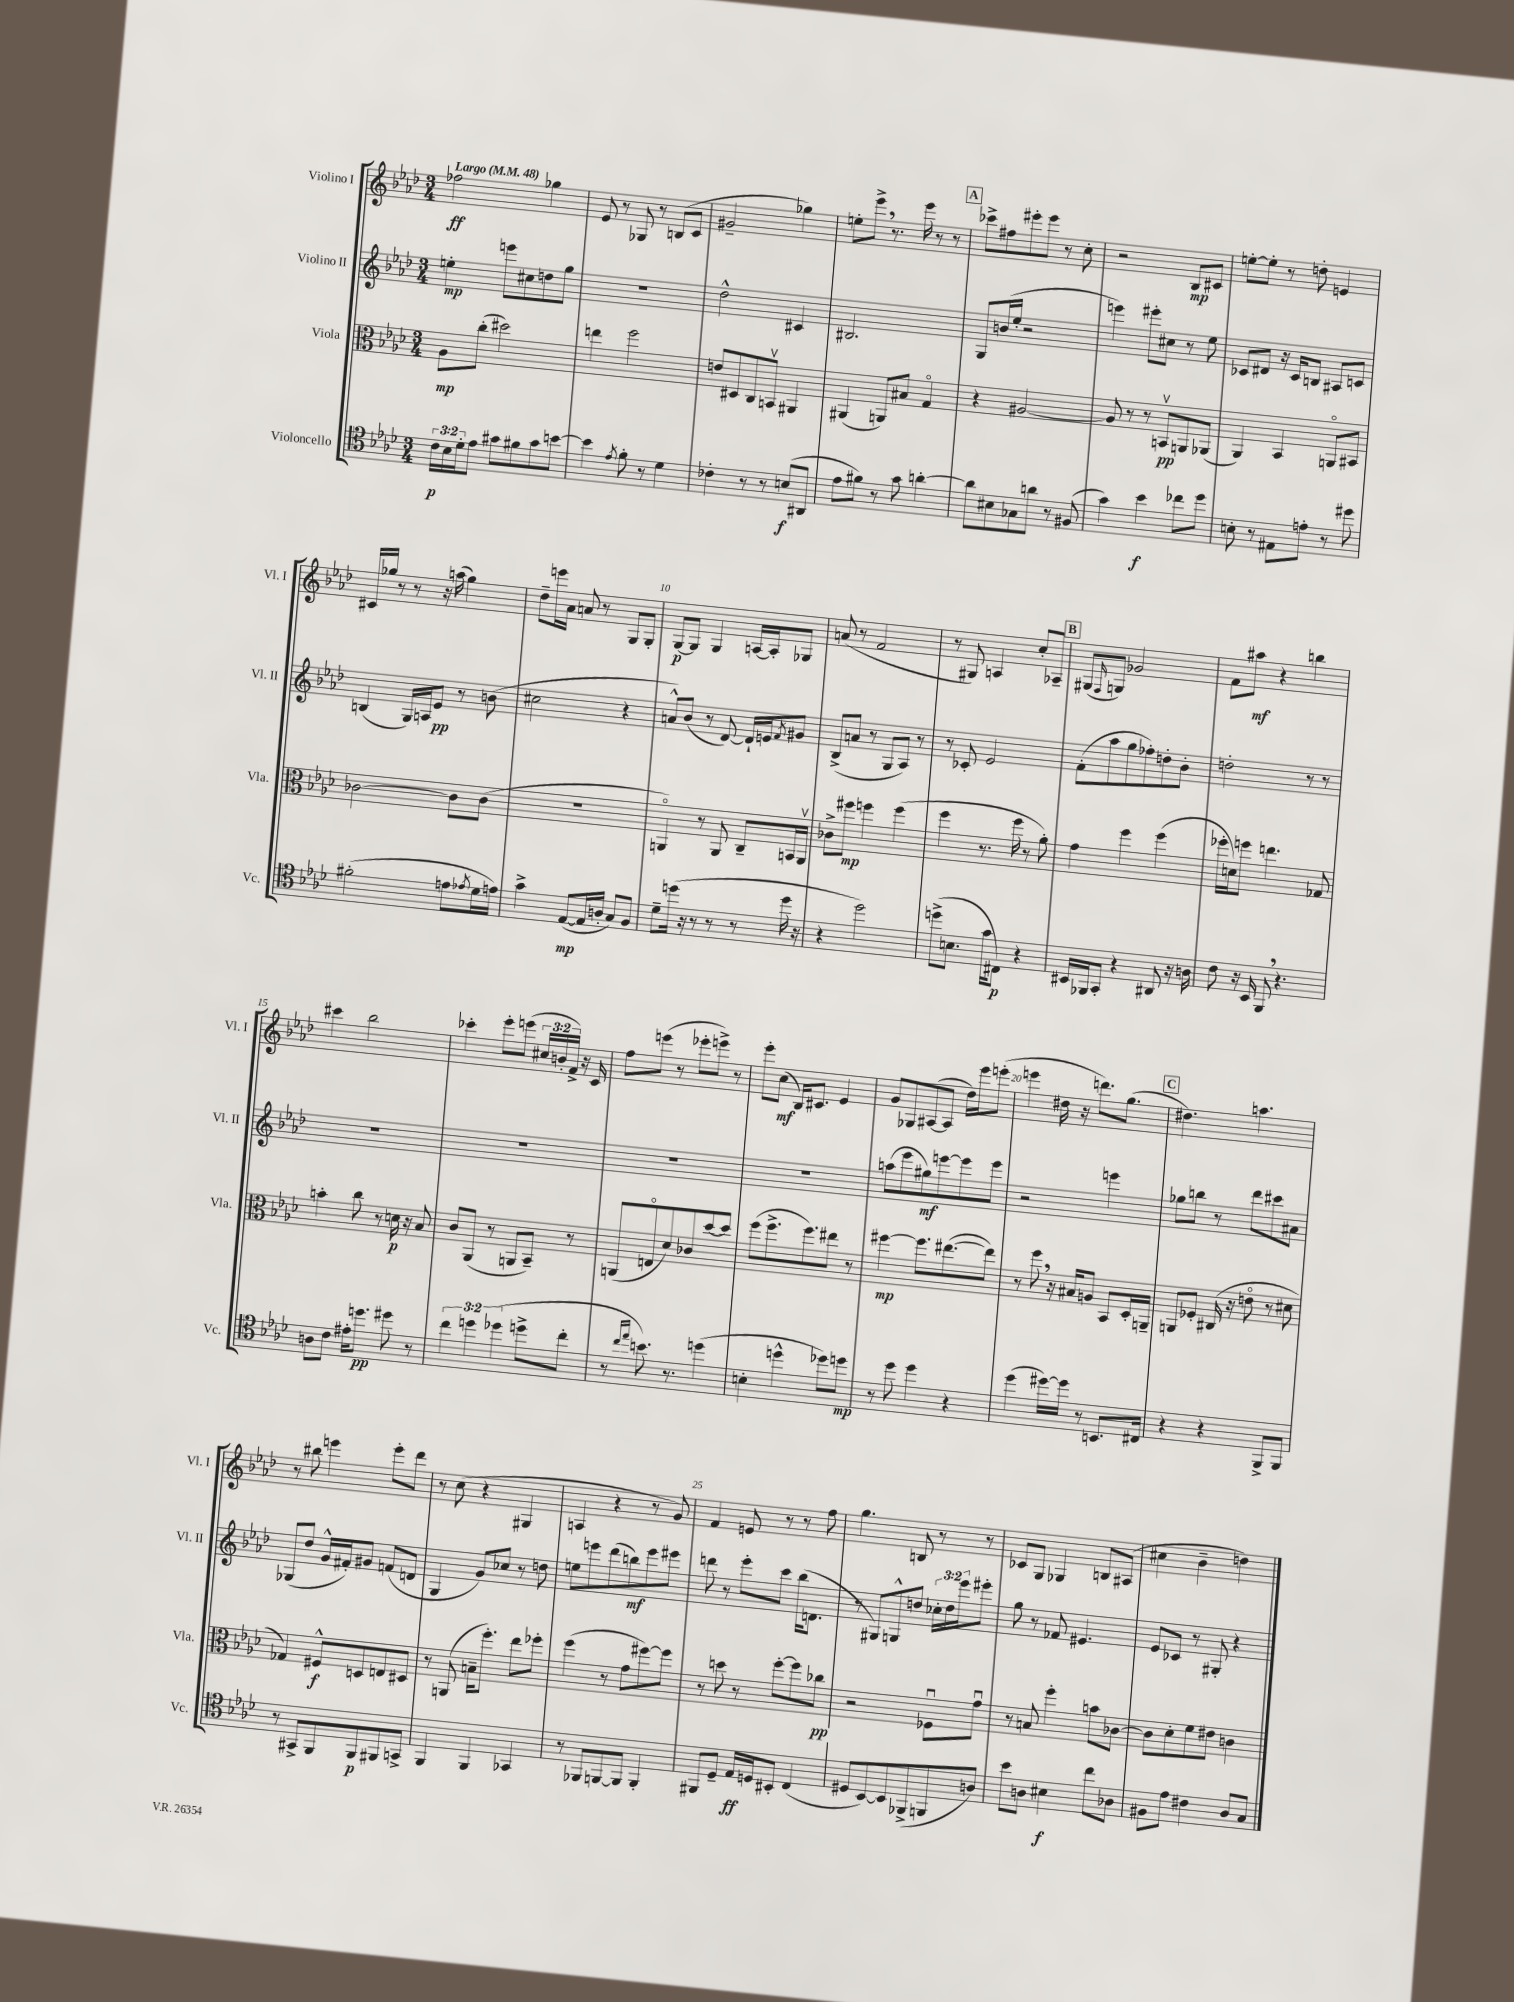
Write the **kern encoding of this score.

**kern	**kern	**kern	**kern
*staff4	*staff3	*staff2	*staff1
*clefC4	*clefC3	*clefG2	*clefG2
*k[b-e-a-d-]	*k[b-e-a-d-]	*k[b-e-a-d-]	*k[b-e-a-d-]
*M3/4	*M3/4	*M3/4	*M3/4
*MM48	*MM48	*MM48	*MM48
24c	8A-	4ee'	2ff-
24B-	.	.	.
24d-'	.	.	.
8e-	(8cc'	.	.
8g#	2dd#)	8eee	.
8f#	.	8cc#	.
8g#	.	8dd	4gg-
[8b	.	8gg	.
=	=	=	=
4b]	4ee	2.r	8e-
.	.	.	8r
8qe-	.	.	.
8f'	2ff	.	8G-
8r	.	.	8r
4d-	.	.	(8B
.	.	.	8c
=	=	=	=
4c-'	8e	2dd-^^	2g#~
.	8D#	.	.
8r	8C	.	.
8r	8BBv	.	.
(8B	4AA#	4c#	4gg-)
8AA#	.	.	.
=	=	=	=
8e-	(4AA#	2.B#	8ee'
8f#)	.	.	8eee-^
8r	8AA)	.	8.r
8g	8B#	.	.
.	.	.	16eee-
[4a'	4Go	.	8r
.	.	.	8r
=	=	=	=
8a]	4r	8G	8ccc-^
8B#	.	(16b	8ff#
.	.	16ee-'	.
8G-	[2A#	2r	8eee#'
8a	.	.	8eee#
8r	.	.	8r
(8F#	.	.	8cc'
=	=	=	=
4g)	8A#]	4eee)	2r
.	8r	.	.
4b-	8r	8eee#'	.
.	8BBv	8cc#	.
8cc-	8AA	8r	8B-
8dd-	(8AA-	8ee-	8c#
=	=	=	=
8B'	4AA-)	8c-	[8ee'
8r	.	8d#	8ee']
8E#	4BB-	16r	8r
.	.	16c-	.
8e'	.	8B	8dd'
8r	8AAo	8A#	4e
8dd#	8BB#	8c	.
=	=	=	=
(2f#'	[2c-	(4B	16c#
.	.	.	16gg-
.	.	.	8r
.	.	16G)	8r
.	.	16A	.
.	.	8e-	16r
.	.	.	(16aa
8e	8c-]	8r	4gg-)
8qe-	.	.	.
16d-	(8c-	(8b	.
16e)	.	.	.
=	=	=	=
4g^	2.r	2cc#	8dd-~
.	.	.	16eee
.	.	.	16a-
([8E-	.	.	8a
16E-]	.	.	8r
16A'	.	.	.
8G)	.	4r	8G
8F	.	.	8G'
=	=	=	=
8d-~	4AAo)	8a^^)	[8G
(16dd	.	(8b-	8G]
16r	.	.	.
8r	8r	8r	4G
8r	8AA	[8d-)	.
8r	8C~	16d-`]	[16A
.	.	16e	16A']
.	.	8qf	.
16dd	16BB	8g#	8G-
16r	16AAv	.	.
=	=	=	=
4r	8c-^	(8B-^	(8a
.	8ff#	8a	8r
2dd-)	4ff	8r	2f
.	.	8G	.
.	(4ff	8A-)	.
.	.	8r	.
=	=	=	=
(8dd^	4ff	8r	8r
8.B	.	8c-'	8G#)
.	8.r	2e-	4A
16g	.	.	.
8C#)	.	.	.
.	16ff	.	.
4r	8r	.	8cc'
.	8a-')	.	8A-~
=	=	=	=
16BB#	4g	(8f'	(8G#
16FF-	.	.	.
.	.	.	16qqF
8GG'	.	8aa-	8G)
4r	4ff	8gg	2g-
.	.	8ff-')	.
8AA#	(4ff	8dd'	.
16r	.	8b-'	.
16A	.	.	.
=	=	=	=
8c	16ff-'	2dd'	8f
.	16d)	.	.
16r	8ff	.	8aa#
16BB-	.	.	.
8FF	4.ee	.	4r
4.r	.	.	.
.	.	8r	4bb
.	8G-	8r	.
=	=	=	=
8A	4b'	2.r	4ccc#
8c	.	.	.
16e#'	8cc	.	2bb-
8.dd	.	.	.
.	8r	.	.
8dd#	16d	.	.
.	16r	.	.
8r	8B-	.	.
=	=	=	=
6cc	8c	2.r	4ccc-'
.	(8AA-	.	.
6dd	.	.	.
.	8r	.	8eee-'
(6dd-	.	.	.
.	8AA	.	(8eee
8dd^	8BB-~)	.	24cc#
.	.	.	24b'
.	.	.	24f^)
8cc'	8r	.	16r
.	.	.	16c
=	=	=	=
8r	(8AA	2.r	8ff
16qqcc	.	.	.
16qqee-	.	.	.
8.b)	8Eo	.	(8eee
.	8d-)	.	8r
8.r	.	.	.
.	8c-	.	8eee-'
(4dd	[8dd-	.	8eee^)
.	8dd-]	.	8r
=	=	=	=
4B'	(8ff	2.r	8eee-'
.	8.ff^	.	(8cc
4dd^^	.	.	16B-)
.	8.ff)	.	8.c#
8dd-)	8ee#	.	4e-
8dd	8r	.	.
=	=	=	=
8r	[4ff#	(8aa	8g
8dd-	.	8eee-	8G-
4dd-	8.ff#]	8gg#)	([8A#
.	.	[8eee	8A#]
.	([8.ee#	.	.
4r	.	8eee]	16dd-)
.	.	.	16eee-
.	8ee#])	8eee	(8eee'
=	=	=	=
(4dd-	8r	2r	4eee
.	8ff	.	.
[16dd#)	16r	.	16dd#
16dd#]	16B#	.	16r
8r	8A	.	8.ddd)
8.BB	8BB-	4eee	.
.	.	.	(8.gg
.	16D-'	.	.
16C#	16AA~	.	.
=	=	=	=
4r	8AA	8gg-	4.dd#)
.	8F-'	8bb	.
4r	(16C#	8r	.
.	16r	.	.
.	8eo	8ddd-	4.aa
8FF^	8r	8ccc#	.
8FF	8d#	8a#	.
=	=	=	=
8r	4G-)	(8G-	8r
8GG#^	.	8dd-	8bb#
8FF	8F#^^	16g^^	4eee
.	.	16f#')	.
8FF	8D	8g#	.
8FF#	8E	(8f	8eee'
8GG^	8D#	8d	8ddd-
=	=	=	=
4FF	8r	4G	8r
.	(8AA	.	(8cc
4FF	16B~	8g)	4r
.	8.ff')	.	.
.	.	8cc-	.
4GG-	8ee-	8r	4G#
.	8ff-'	8dd	.
=	=	=	=
8r	(4ff	8ee	4A
8FF-	.	8eee	.
[8FF	8r	(8ddd-	4r
8FF]	8g	8bb)	.
4FF'	[8ff#)	8eee	8r
.	8ff#]	8eee#	8g)
=	=	=	=
8FF#	8r	8ddd	4f
8D-~	8dd	8r	.
16E-	8r	8eee-'	8e
16D	.	.	.
8BB#'	[8ff'	8ccc	8r
(4C	8ff]	(16bb-	8r
.	.	8.d	.
.	8cc-	.	8ff
=	=	=	=
8D#	2r	8r	4.gg
[8BB-)	.	8G#)	.
8BB-]	.	8G^^	.
(8FF-^	.	8dd	8B
8FF	8F-u	24cc-'	8r
.	.	24dd	.
.	.	24eee-	.
8A)	8gu	8eee#'	8r
=	=	=	=
8b-	8r	8gg	8c-
8A	8B	8r	8G
4B#	4ff'	8f-	4G-
.	.	4.e#	.
8cc	8b	.	8B
8A-	[8c-	.	(8A#
=	=	=	=
8F#	8c-]	8e-	4cc#
8e-	8d-'	8c-	.
4c#	8f	8r	4b-~
.	8e#	8G#'	.
8A-	4c	4r	4dd)
8G	.	.	.
==	==	==	==
*-	*-	*-	*-
